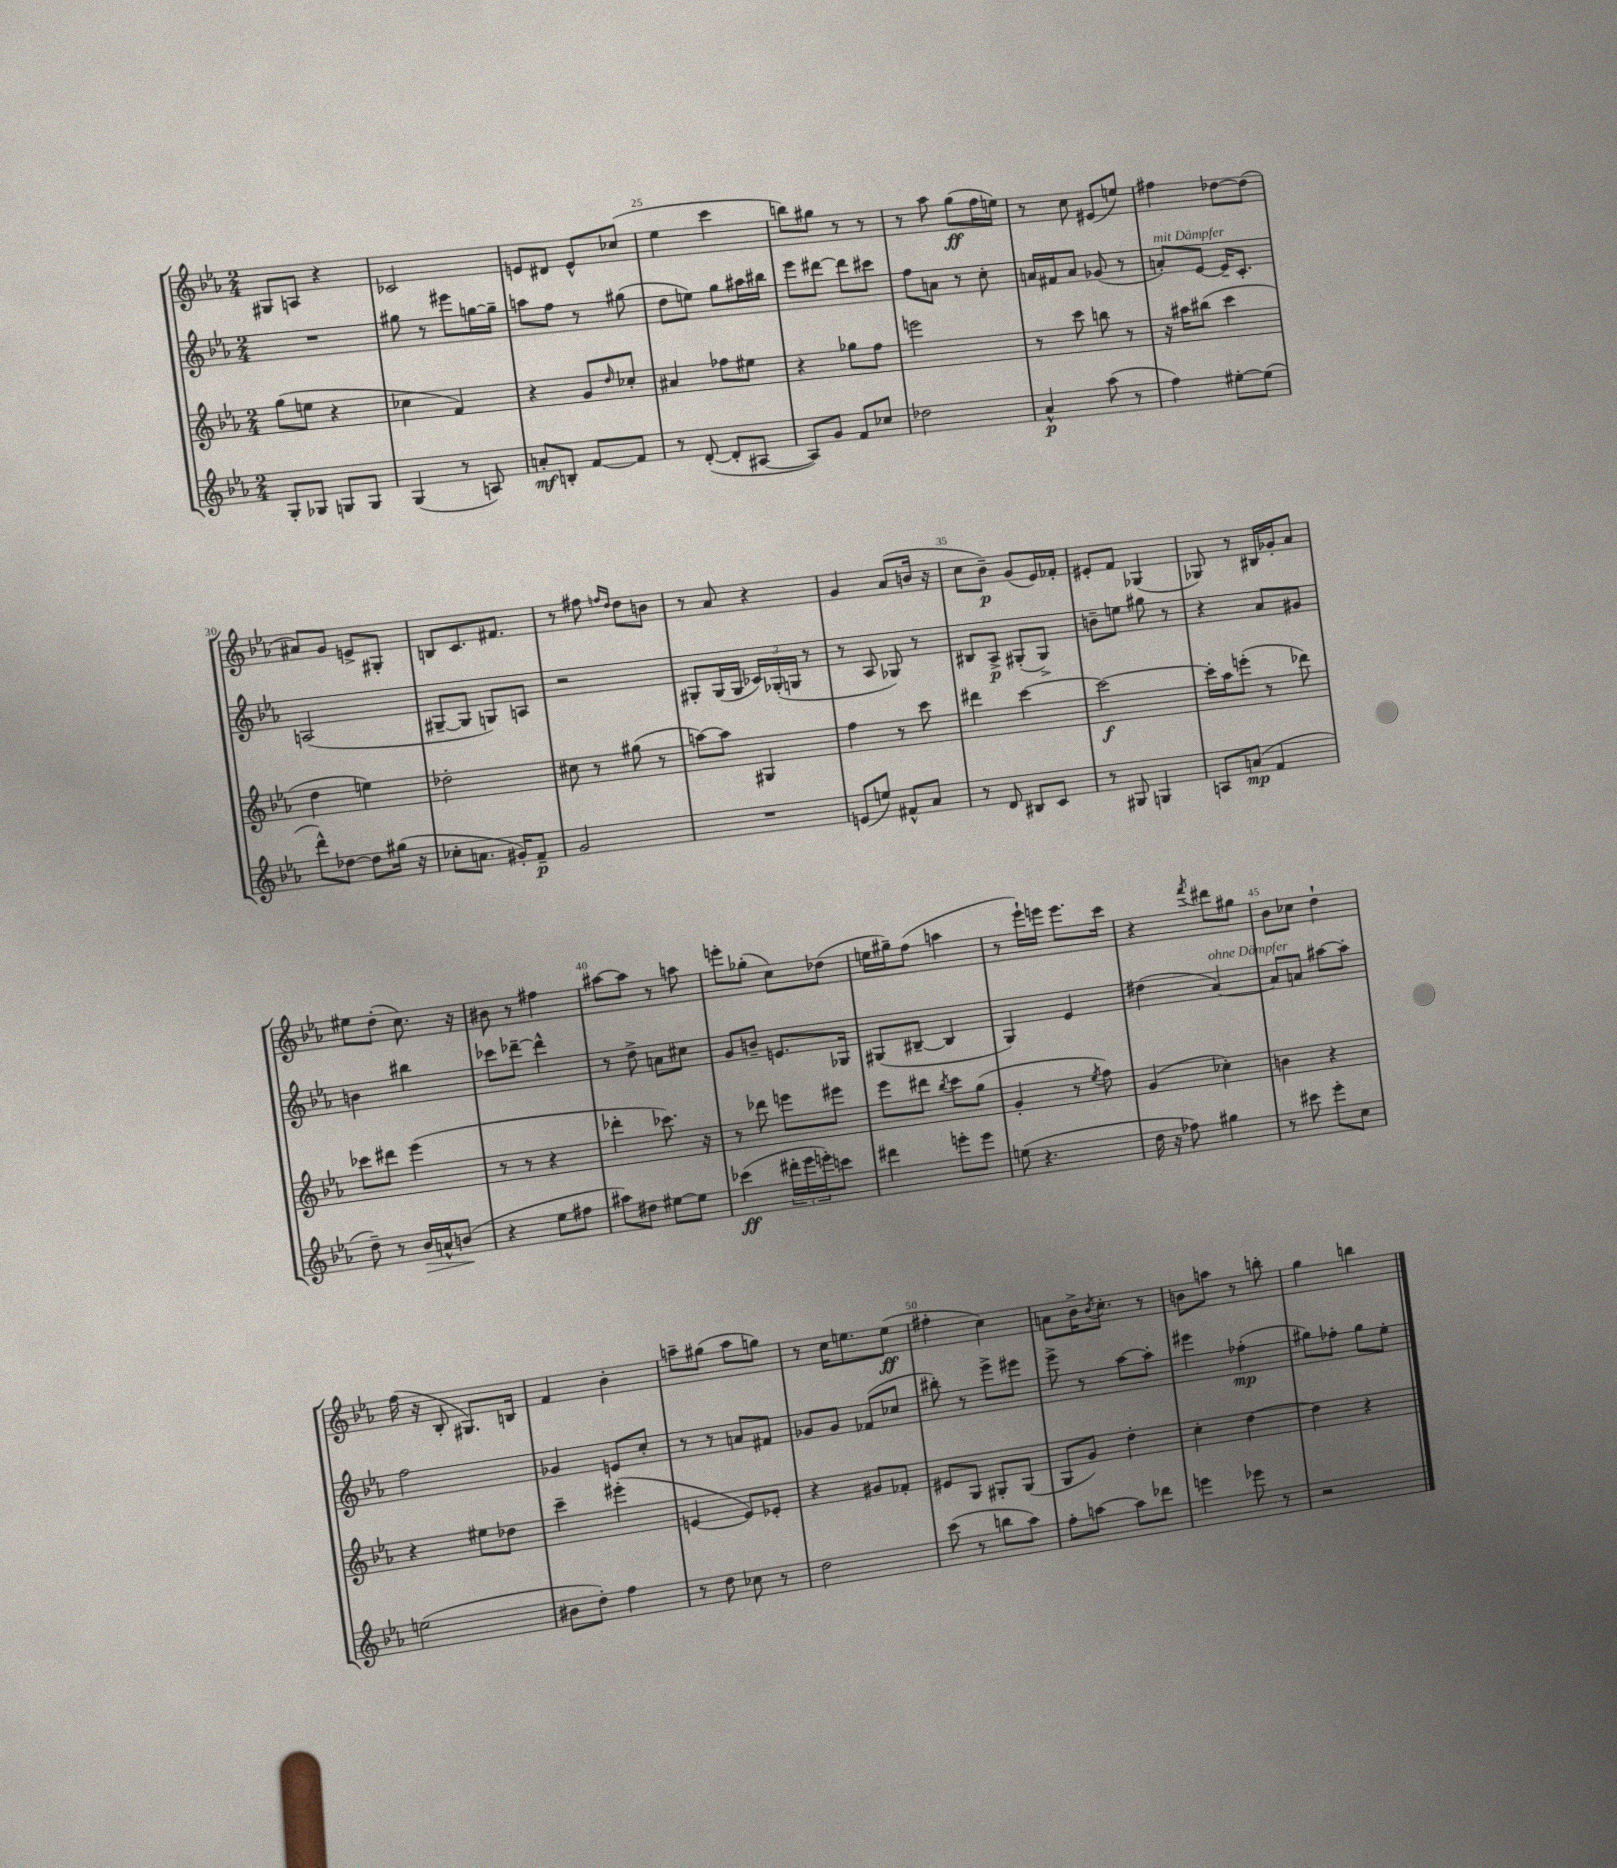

**kern	**kern	**kern	**kern
*staff4	*staff3	*staff2	*staff1
*clefG2	*clefG2	*clefG2	*clefG2
*k[b-e-a-]	*k[b-e-a-]	*k[b-e-a-]	*k[b-e-a-]
*M2/4	*M2/4	*M2/4	*M2/4
8G'/L	(8gg\L	2r	8G#/L
8G-/J	8ee\J	.	8A/J
8G/L	4r	.	4r
8G/J	.	.	.
=	=	=	=
(4G/	4cc-\	8gg#\	2c-/
.	.	8r	.
8r	4f/)	8eee#\L	.
8A/)	.	[16gg\L	.
.	.	16gg~\]JJ	.
=	=	=	=
8a'/L	4r	8aa\L	8e/L
8B'/J	.	8ff\J	8d#/J
[8f/L	8g/L	8r	8e^^/L
.	16qqdd/	.	.
8f/]J	8cc-'/J	(8gg#\	(8cc-/J
=	=	=	=
8r	4a#/	8dd\L	4ee-\
([8d'/	.	8ee\J)	.
8d'/]L	8ff-\L	8gg\L	4ccc\
[8A#/J	8ee#\J	16aa#\L	.
.	.	16bb#\JJ	.
=	=	=	=
8A#/]L)	4r	8eee-\L	8bb\L)
8g/J	.	[8ddd#\J	8gg#\J
8f/L	8gg-\L	8ddd#\]L	8r
8cc-/J	8ff\J	8ccc#\J	8r
=	=	=	=
2dd-\	2eee\	8ff\L	8r
.	.	8a\J	8aa-\
.	.	8r	(8gg\L
.	.	8cc'\	16ff\L
.	.	.	16ee\JJ)
=	=	=	=
4a-^^/	8r	16a/LL	8r
.	.	16f#/J	.
.	8ccc\	8a/J	8cc\
(8aa-\	8bb\	(8g-/	(8e#/L
8r	8r	8r	8ee/J)
=	=	=	=
4ff\)	16r	8a'/L)	4ff#\
.	16aa#\LK	.	.
.	(8bb#\J	[8e-/J	.
[8ee#'\L	4ccc\	16e-~/]LK	[8dd-\L
.	.	8.c'/J	.
(8ee#\]J	.	.	(8dd-\]J
=	=	=	=
8ddd^^\L)	4dd\	(2A/	8a#/L)
[8dd-\J	.	.	8g/J
8dd-\]L	4ee\)	.	8e^/L
(16gg#\Jk	.	.	8G#'/J
16r	.	.	.
=	=	=	=
8cc-'\L	2dd-'\	[8G#~/L	8B/L
8.a\J	.	8G#/]J	8.c/
.	.	8G/L)	.
16g#'/LK)	.	.	8.f#/J
8f~/J	.	8A/J	.
=	=	=	=
2g/	8cc#\	2r	8r
.	8r	.	8ff#\
.	.	.	16qqff/LL
.	.	.	16qqdd/JJ
.	(8gg#\	.	8dd\L
.	8r	.	8b\J
=	=	=	=
2r	[8aa\L)	8G#'/L	8r
.	8aa\]J	(16G#/L	8a-/
.	.	16G#/JJ	.
.	4G#/	24c-/LL)	4r
.	.	(24G-'/	.
.	.	24G/JJ	.
.	.	8r	.
=	=	=	=
(8e/L	4ff\	8r	4g/
8ee/J)	.	8A-/	.
8f#^^/L	8r	8G-/)	(8a-/L
8a-/J	8ccc\	8r	16b/Jk
.	.	.	16r
=	=	=	=
8r	4ddd#\	8B#/L	8cc\L
8d/	.	8A-^/J	8b-~\J)
8B#/L	[4ccc\	(8G#'/L	(8g/L
8c/J	.	8G#^/J)	16e-/L)
.	.	.	16f-'/JJ
=	=	=	=
8r	2ccc\_	8b~\L	8e#'/L
8G#/	.	8ee\J	8f/J
4G/	.	8gg#\	(4G-/
.	.	8r	.
=	=	=	=
8A/L	16ccc'\]LL	4r	8G-/)
.	16aa-\J	.	.
(8a/J	(8eee'\J	.	8r
4f/	8r	8a-/L	16B#/LL
.	.	.	16g-'/J
.	8ddd-\)	8g#/J	8a-/J
=	=	=	=
8dd~\)	8ccc-\L	4b\	8ee#\L
8r	8ddd#\J	.	(8dd'\J
16b-/LL	(4eee-\	4bb#\	8.cc\)
16a^^/J	.	.	.
(8b/J	.	.	.
.	.	.	16r
=	=	=	=
4r	8r	8ccc-\L	8b#\
.	8r	[8ddd-~\J	8r
8ee-\L	4r	4ddd-^^\]	4ff#\
8ff#\J	.	.	.
=	=	=	=
8aa#\L)	4ddd-'\	8r	[8aa#\L
8dd#\J	.	8dd^\	8aa#\]J
[8ee#\L	8.ccc-\)	8a\L	8r
8ee#\]J	.	8cc#\J	8aa\
.	16r	.	.
=	=	=	=
(4ccc-\	8r	8g/L	8eee'\L
.	8ddd-\	8b~/J	(8gg-'\J
24ddd#'\LL	8eee\L	8.e/L	8cc\L)
24eee-\	.	.	.
24eee'\J)	.	.	.
8ccc\J	8eee#\J	.	(8dd-\J
.	.	16G-/Jk	.
=	=	=	=
4ddd#\	8eee-\L	(8G#/L	16ee\LL
.	.	.	16gg#~\J)
.	8ddd#\J	[8B#~/J	(8ff\J
.	8qbb-/	.	.
8eee'\L	8ccc\L	4B#/]	4aa\
8eee\J	(8gg\J	.	.
=	=	=	=
(8ee\	4g'/	4G/)	8r
4.r	.	.	16eee-`\LL)
.	.	.	16eee\JJ
.	8r	4e-/	8.eee\L
.	8qee-/	.	.
.	8ff\)	.	.
.	.	.	16ccc\Jk
=	=	=	=
16dd\	(4g/	(4dd#\	4r
16r	.	.	.
8ff-\)	.	.	.
.	.	.	8qfff/
4gg#\	4cc-'\)	[4a-/)	8ddd#\L
.	.	.	8gg#\J
=	=	=	=
8r	4b\	8a-/]L	8b-\L
8ccc#\	.	8a/J	8cc-\J
8eee-'\L	4r	[8aa#\L	4dd`\
8cc\J	.	8aa#'\]J	.
=	=	=	=
(2ee\	4r	2ff\	(16ff\
.	.	.	16r
.	.	.	8B-'/
.	8ee#\L	.	8.G#/L)
.	8dd-\J	.	.
.	.	.	16B/Jk
=	=	=	=
8b#\L	4ccc~\	4g-/	4f/
8dd'\J)	.	.	.
4ff\	(4eee#'\	8e/L	4b-'\
.	.	8cc'/J	.
=	=	=	=
8r	[4e/	8r	8aa~\L
8dd\	.	8r	(8gg#\J
8cc-\	8e/]L)	8a/L	8aa\L
8r	8e-'/J	8f#/J	8gg\J)
=	=	=	=
2dd\	4r	8g-/L	8r
.	.	8g-/J	16cc\LK
.	.	.	8.ee\
.	8g#/L	(8f-/L	.
.	8f-'/J	8cc-/J	(8ee\J
=	=	=	=
(8ccc\	8e#/L	8bb#'\)	4ff#'\
8r	8G/J	8r	.
8bb\L	8G#'/L	8eee-^\L	4cc\)
8aa-\J)	(8G#/J	8eee#\J	.
=	=	=	=
8ff'\L	8G/L	8eee-^\	8a\L
[8aa\J	8g/J)	8r	16b-^\K
.	.	.	8qb-/
.	.	.	8.cc'\J
8aa\]L	4dd'\	[8aa-\L	.
8ddd-\J	.	8aa-'\]J	8r
=	=	=	=
4eee\	4cc'\	4eee#\	8b\L
.	.	.	8aa\J
8eee-\	[4dd\	(4ff-'\	8r
8r	.	.	8bb'\
=	=	=	=
2r	4dd\]	8gg#\L)	4gg\
.	.	8ff-'\J	.
.	4r	8gg#\L	4bb\
.	.	8ee-'\J	.
==	==	==	==
*-	*-	*-	*-
